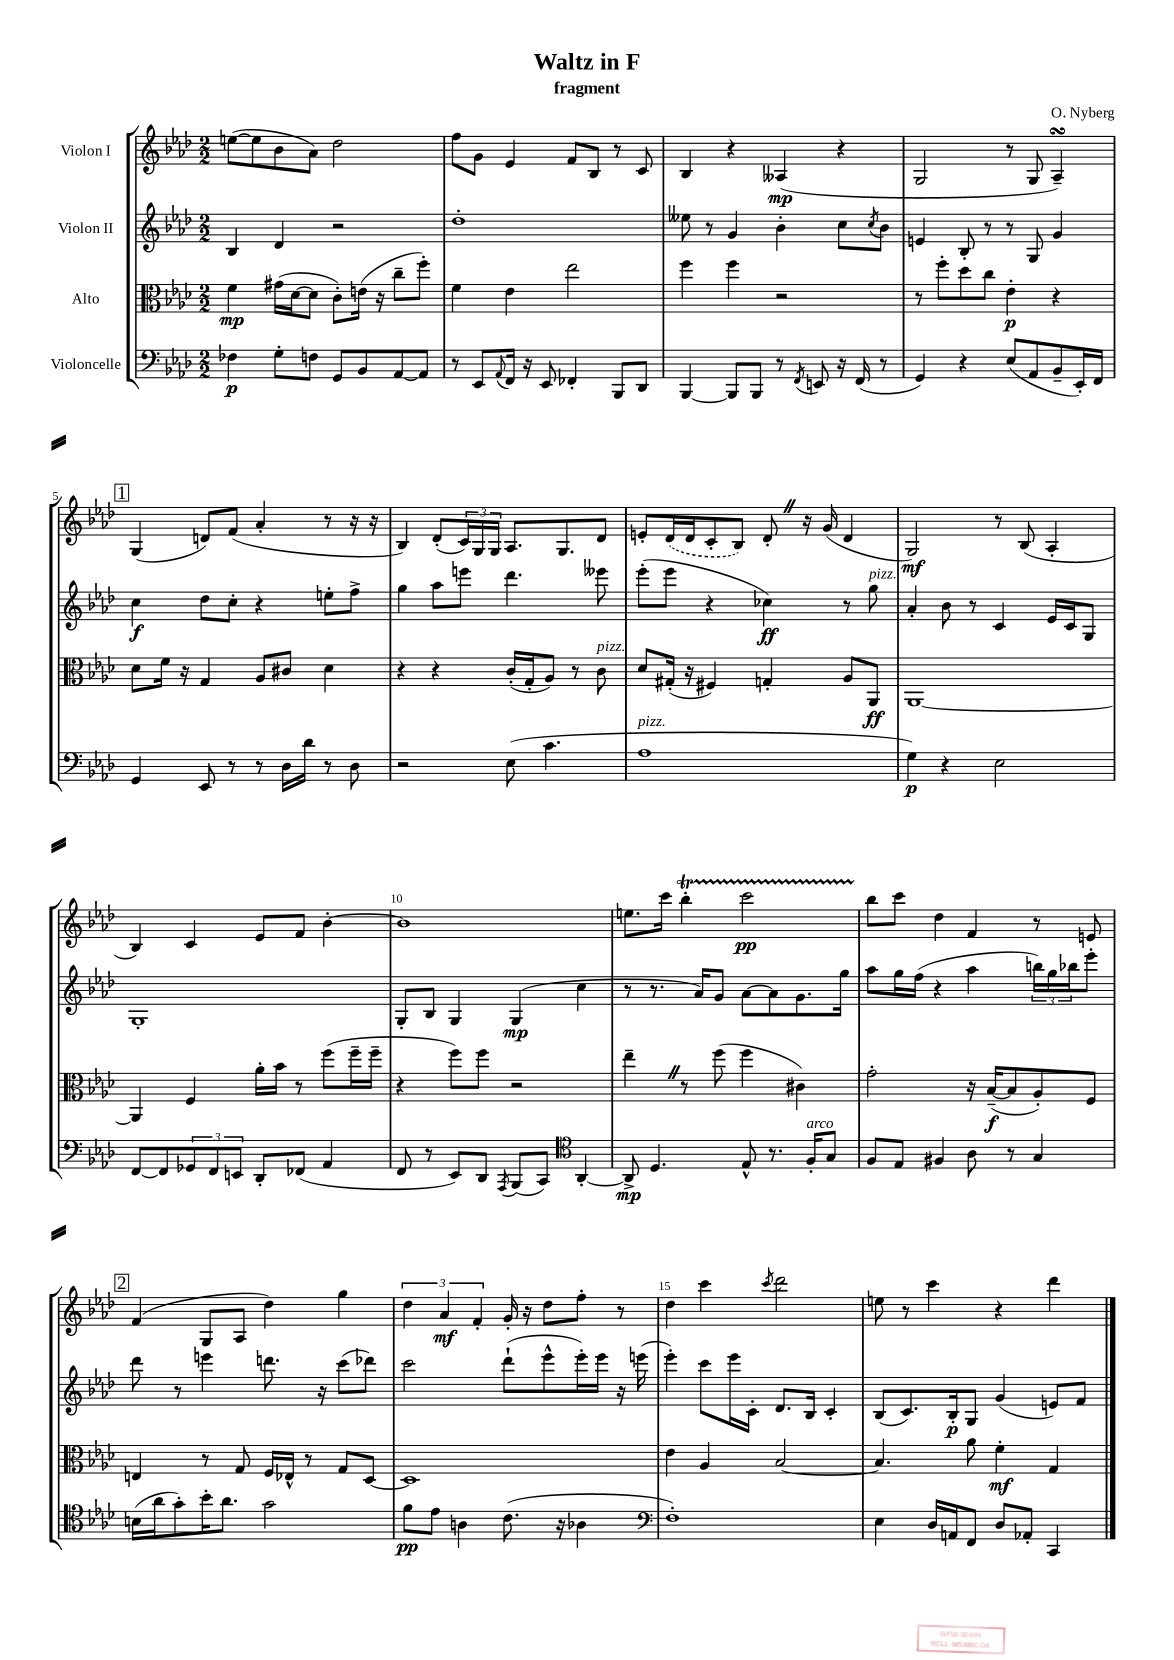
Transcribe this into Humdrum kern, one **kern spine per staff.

**kern	**dynam	**kern	**dynam	**kern	**dynam	**kern	**dynam
*part4	*part4	*part3	*part3	*part2	*part2	*part1	*part1
*staff4	*staff4	*staff3	*staff3	*staff2	*staff2	*staff1	*staff1
*I"Violoncelle	*	*I"Alto	*	*I"Violon II	*	*I"Violon I	*
*clefF4	*	*clefC3	*	*clefG2	*	*clefG2	*
*k[b-e-a-d-]	*	*k[b-e-a-d-]	*	*k[b-e-a-d-]	*	*k[b-e-a-d-]	*
*M2/2	*	*M2/2	*	*M2/2	*	*M2/2	*
=1	=1	=1	=1	=1	=1	=1	=1
4F-X\	p	4f\	mp	4B-/	.	([8een\L	.
.	.	.	.	.	.	8ee\]	.
8G'\L	.	(16g#X\LL	.	4d-/	.	8b-\	.
.	.	[16d-\J	.	.	.	.	.
8Fn\J	.	8d-\J]	.	.	.	8a-\J)	.
8GG/L	.	8c'\L)	.	2r	.	2dd-\	.
8BB-/	.	(16en\Jk	.	.	.	.	.
.	.	16r	.	.	.	.	.
[8AA-/	.	8cc~\L	.	.	.	.	.
8AA-/J]	.	8ff'\J)	.	.	.	.	.
=2	=2	=2	=2	=2	=2	=2	=2
8r	.	4f\	.	1dd-'	.	8ff\L	.
8EE-/L	.	.	.	.	.	8g\J	.
8qqAA-/	.	.	.	.	.	.	.
16FF/Jk	.	4e-\	.	.	.	4e-/	.
16r	.	.	.	.	.	.	.
8EE-/	.	.	.	.	.	.	.
4FF-X'/	.	2ee-\	.	.	.	8f/L	.
.	.	.	.	.	.	8B-/J	.
8BBB-/L	.	.	.	.	.	8r	.
8DD-/J	.	.	.	.	.	8c/	.
=3	=3	=3	=3	=3	=3	=3	=3
[4BBB-/	.	4ff\	.	8ee--X\	.	4B-/	.
.	.	.	.	8r	.	.	.
8BBB-/L]	.	4ff\	.	4g/	.	4r	.
8BBB-/J	.	.	.	.	.	.	.
8r	.	2r	.	4b-'\	.	(4A--X/	mp
8qFF/	.	.	.	.	.	.	.
8EEn/	.	.	.	.	.	.	.
16r	.	.	.	8cc\L	.	4r	.
(16FF/	.	.	.	.	.	.	.
.	.	.	.	8qcc/	.	.	.
8r	.	.	.	8b-\J	.	.	.
=4	=4	=4	=4	=4	=4	=4	=4
4GG/)	.	8r	.	4en/	.	2G/	.
.	.	8ff'\L	.	.	.	.	.
4r	.	8dd-\	.	8B-'/	.	.	.
.	.	8cc\J	.	8r	.	.	.
(8E-/L	.	4e-'\	p	8r	.	8r	.
8AA-/	.	.	.	8G/	.	8G/	.
8BB-~/	.	4r	.	4g/	.	4A-sSSs~/)	.
16EE-'/L)	.	.	.	.	.	.	.
16FF/JJ	.	.	.	.	.	.	.
!!LO:LB:g=z
!!LO:REH:place=s1:t=1
=5	=5	=5	=5	=5	=5	=5	=5
4GG/	.	8d-\L	.	4cc\	f	(4G/	.
.	.	16f\Jk	.	.	.	.	.
.	.	16r	.	.	.	.	.
8EE-/	.	4G/	.	8dd-\L	.	8dn/L)	.
8r	.	.	.	8cc'\J	.	(8f/J	.
8r	.	8A-/L	.	4r	.	4a-'/	.
16D-\LL	.	8c#X/J	.	.	.	.	.
16d-\JJ	.	.	.	.	.	.	.
8r	.	4d-\	.	8een'\L	.	8r	.
8D-\	.	.	.	8ff^\J	.	16r	.
.	.	.	.	.	.	16r	.
=6	=6	=6	=6	=6	=6	=6	=6
2r	.	4r	.	4gg\	.	4B-/)	.
.	.	4r	.	8aa-\L	.	(8d-'/L	.
.	.	.	.	8eeen\J	.	24c/L)	.
.	.	.	.	.	.	24G/	.
.	.	.	.	.	.	24G/JJ	.
(8E-\	.	(16c'/LL	.	4.ddd-\	.	8.A-/L	.
.	.	16G'/J	.	.	.	.	.
4.c\	.	8A-/J)	.	.	.	.	.
.	.	.	.	.	.	8.G/	.
.	.	8r	.	.	.	.	.
!	!	!LO:TX:a:i:t=pizz.	!	!	!	!	!
.	.	8c\	.	8eee--X\	.	8d-/J	.
=7	=7	=7	=7	=7	=7	=7	=7
!LO:TX:a:i:t=pizz.	!	!	!	!	!	!	!
1A-	.	8d-/L	.	(8eee-'\L	.	8en'/L	.
.	.	(16G#X'/Jk	.	8eee-\J	.	(16d-/L	.
.	.	16r	.	.	.	16d-/J	.
.	.	4F#X/)	.	4r	.	8c'/	.
.	.	.	.	.	.	8B-/J)	.
.	.	4Gn'/	.	4cc-X\)	ff	8d-'Z/	.
.	.	.	.	.	.	16r	.
.	.	.	.	.	.	(16g/	.
.	.	8A-/L	.	8r	.	4d-/	.
!	!	!	!	!LO:TX:a:i:t=pizz.	!	!	!
.	.	8AA-/J	ff	8gg\	.	.	.
=8	=8	=8	=8	=8	=8	=8	=8
4G\)	p	[1AA-	.	4a-'/	.	2G/)	mf
4r	.	.	.	8b-\	.	.	.
.	.	.	.	8r	.	.	.
2E-\	.	.	.	4c/	.	8r	.
.	.	.	.	.	.	(8B-/	.
.	.	.	.	16e-/LL	.	4A-'/	.
.	.	.	.	16c/J	.	.	.
.	.	.	.	8G/J	.	.	.
!!LO:LB:g=z
=9	=9	=9	=9	=9	=9	=9	=9
[8FF/L	.	4AA-/]	.	1G'	.	4B-/)	.
8FF/]	.	.	.	.	.	.	.
12GG-X/	.	4F/	.	.	.	4c/	.
12FF/	.	.	.	.	.	.	.
12EEn/J	.	.	.	.	.	.	.
8DD-'/L	.	16a-'\LL	.	.	.	8e-/L	.
.	.	16b-\JJ	.	.	.	.	.
(8FF-X/J	.	8r	.	.	.	8f/J	.
4AA-/	.	(8ff\L	.	.	.	[4b-'\	.
.	.	16ff~\L	.	.	.	.	.
.	.	16ff~\JJ	.	.	.	.	.
=10	=10	=10	=10	=10	=10	=10	=10
8FF/	.	4r	.	8G'/L	.	1b-]	.
8r	.	.	.	8B-/J	.	.	.
8EE-/L)	.	8ff\L)	.	4G/	.	.	.
8DD-/J	.	8ff\J	.	.	.	.	.
8qAAA-/	.	.	.	.	.	.	.
(8BBB-/L	.	2r	.	(4G/	mp	.	.
8CC/J)	.	.	.	.	.	.	.
*clefC4	*	*	*	*	*	*	*
[4AA-'/	.	.	.	4cc\	.	.	.
=11	=11	=11	=11	=11	=11	=11	=11
8AA-^/]	mp	4ee-~Z\	.	8r	.	8.een\L	.
4.D-/	.	.	.	8.r	.	.	.
.	.	.	.	.	.	16ccc\Jk	.
.	.	8r	.	.	.	4bb-T'\	.
.	.	.	.	16a-/KL)	.	.	.
.	.	(8ff\	.	8g/J	.	.	.
8E-^^/	.	4ff\	.	[8a-\L	.	2cccTTT\	pp
8.r	.	.	.	8a-\]	.	.	.
.	.	4c#X\)	.	8.g\	.	.	.
!LO:TX:a:i:t=arco	!	!	!	!	!	!	!
16F'/KL	.	.	.	.	.	.	.
8G/J	.	.	.	.	.	.	.
.	.	.	.	16gg\Jk	.	.	.
=12	=12	=12	=12	=12	=12	=12	=12
8F/L	.	2g'\	.	8aa-\L	.	8bb-\L	.
8E-/J	.	.	.	16gg\L	.	8ccc\J	.
.	.	.	.	(16ff\JJ	.	.	.
4F#X/	.	.	.	4r	.	4dd-\	.
8A-\	.	16r	.	4aa-\	.	4f/	.
.	.	([16B-~/KL	f	.	.	.	.
8r	.	8B-/]	.	.	.	.	.
4G/	.	8A-'/)	.	24bbn\LL)	.	8r	.
.	.	.	.	24gg\	.	.	.
.	.	.	.	24bb-X\J	.	.	.
.	.	8F/J	.	8eee-'\J	.	8en/	.
!!LO:LB:g=z
!!LO:REH:place=s1:t=2
=13	=13	=13	=13	=13	=13	=13	=13
(16Bn\LL	.	4En/	.	8ddd-\	.	(4f/	.
16a-\J	.	.	.	.	.	.	.
8g'\)	.	.	.	8r	.	.	.
16b-'\K	.	8r	.	4eeen\	.	8G/L	.
8.a-\J	.	.	.	.	.	.	.
.	.	8G/	.	.	.	8A-/J	.
2g\	.	16F/LL	.	8.dddn\	.	4dd-\)	.
.	.	16E-X^^/JJ	.	.	.	.	.
.	.	8r	.	.	.	.	.
.	.	.	.	16r	.	.	.
.	.	8G/L	.	(8ccc\L	.	4gg\	.
.	.	[8D-/J	.	8ddd-X\J)	.	.	.
=14	=14	=14	=14	=14	=14	=14	=14
8f\L	pp	1D-]	.	2ccc\	.	6dd-\	.
8e-\J	.	.	.	.	.	.	.
.	.	.	.	.	.	6a-/	mf
4An\	.	.	.	.	.	.	.
.	.	.	.	.	.	6f'/	.
(8.c\	.	.	.	(8ddd-`\L	.	16g'/	.
.	.	.	.	.	.	16r	.
.	.	.	.	8eee-^^\	.	8dd-\L	.
16r	.	.	.	.	.	.	.
4A-X\	.	.	.	16eee-'\L)	.	8ff'\J	.
.	.	.	.	16eee-\JJ	.	.	.
.	.	.	.	16r	.	8r	.
.	.	.	.	(16eeen\	.	.	.
=15	=15	=15	=15	=15	=15	=15	=15
*clefF4	*	*	*	*	*	*	*
1F')	.	4e-\	.	4eee-'\)	.	4dd-\	.
.	.	4A-/	.	8ccc\L	.	4ccc\	.
.	.	.	.	16eee-\L	.	.	.
.	.	.	.	16c'\JJ	.	.	.
.	.	.	.	.	.	8qccc/	.
.	.	[2B-/	.	8.d-/L	.	2ddd-\	.
.	.	.	.	16B-/Jk	.	.	.
.	.	.	.	4c'/	.	.	.
=16	=16	=16	=16	=16	=16	=16	=16
4E-\	.	4.B-/]	.	(8B-/L	.	8een\	.
.	.	.	.	8.c/)	.	8r	.
16D-/LL	.	.	.	.	.	4ccc\	.
16AAn/J	.	.	.	16B-'/k	p	.	.
8FF/J	.	8a-\	.	8G/J	.	.	.
8D-/L	.	4f'\	mf	(4g/	.	4r	.
8AA-X'/J	.	.	.	.	.	.	.
4CC/	.	4G/	.	8en/L)	.	4ddd-\	.
.	.	.	.	8f/J	.	.	.
==	==	==	==	==	==	==	==
*-	*-	*-	*-	*-	*-	*-	*-
